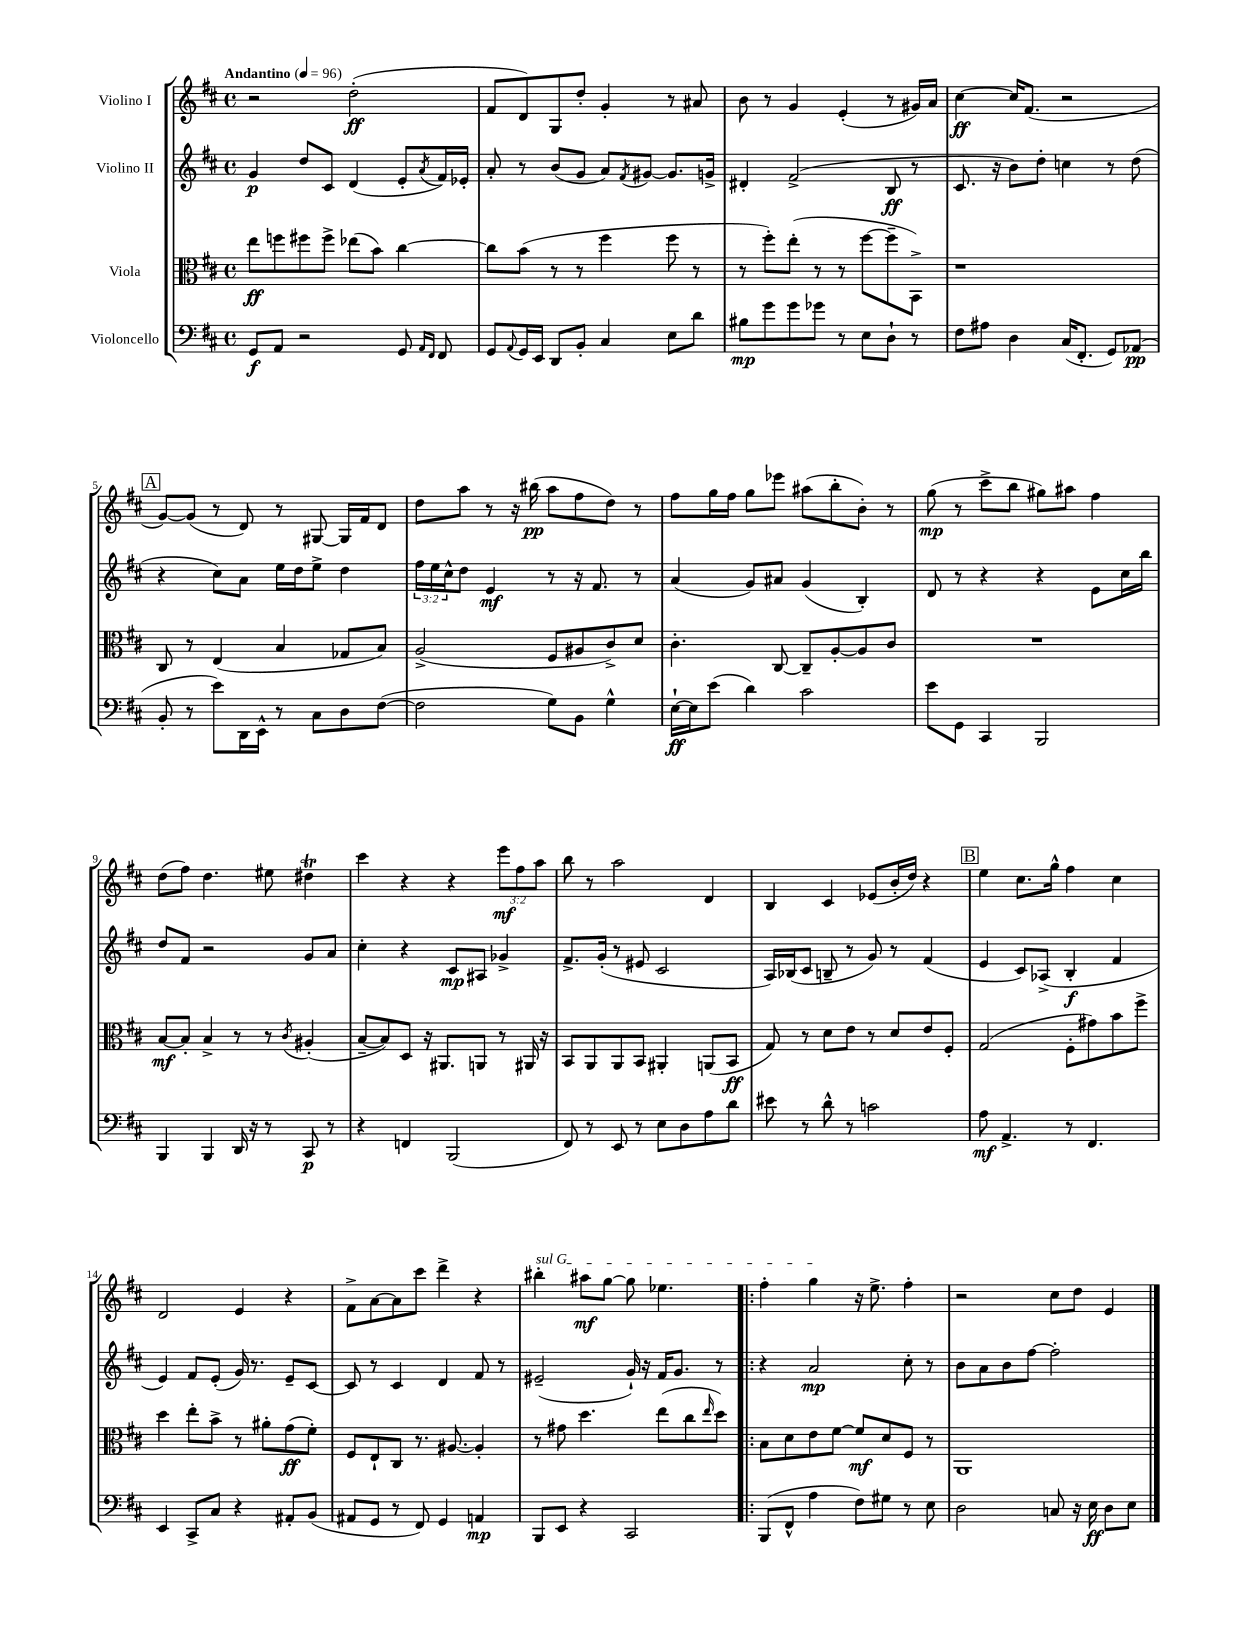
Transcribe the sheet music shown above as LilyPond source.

<<
\new StaffGroup <<
\new Staff = "s0" \with { instrumentName = "Violino I" } {
    \clef treble \key d \major \defaultTimeSignature \time 4/4 \override Staff.TupletNumber.text = #tuplet-number::calc-fraction-text \tempo "Andantino" 4 = 96
    r2 d''2-.\ff( |
    fis'8 d'8) g8 d''8-. g'4-. r8 ais'8 |
    b'8 r8 g'4 e'4-.( r8 gis'16) a'16 |
    cis''4~\ff cis''16 fis'8.( r2 |
    \mark \markup { \box "A" } g'8~) g'8( r8 d'8) r8 gis8~ gis16 fis'16 d'8 |
    d''8 a''8 r8 r16 bis''16\pp( a''8 fis''8 d''8) r8 |
    fis''8 g''16 fis''16 g''8 ees'''8 ais''8( b''8-. b'8-.) r8 |
    g''8\mp( r8 cis'''8-> b''8 gis''8) ais''8 fis''4 |
    d''8( fis''8) d''4. eis''8 dis''4\trill |
    cis'''4 r4 r4 \tuplet 3/2 { e'''8\mf fis''8 a''8 } |
    b''8 r8 a''2 d'4 |
    b4 cis'4 ees'8( b'16-. d''16) r4 |
    \mark \markup { \box "B" } e''4 cis''8. g''16-^ fis''4 cis''4 |
    d'2 e'4 r4 |
    fis'8-> a'8~ a'8 cis'''8 d'''4-> r4 |
    \once \override TextSpanner.bound-details.left.text = \markup { \italic "sul G" } bis''4-.\startTextSpan ais''8\mf g''8~ g''8 ees''4. |
    \bar ".|:" fis''4-. g''4\stopTextSpan r16 e''8.-> fis''4-. |
    r2 cis''8 d''8 e'4 \bar "|." |
}
\new Staff = "s1" \with { instrumentName = "Violino II" } {
    \clef treble \key d \major \defaultTimeSignature \time 4/4 \override Staff.TupletNumber.text = #tuplet-number::calc-fraction-text
    g'4\p d''8 cis'8 d'4( e'8-. \acciaccatura { a'8 } fis'16) ees'16-. |
    a'8-. r8 b'8( g'8 a'8) \acciaccatura { fis'8 } gis'8~ gis'8. g'16-> |
    dis'4-. fis'2->( b8\ff r8 |
    cis'8. r16 b'8) d''8-. c''4 r8 d''8( |
    \mark \markup { \box "A" } r4 cis''8) a'8 e''16 d''16 e''8-> d''4 |
    \tuplet 3/2 { fis''16 e''16 cis''16-^ } d''8 e'4\mf r8 r16 fis'8. r8 |
    a'4( g'8) ais'8 g'4( b4-.) |
    d'8 r8 r4 r4 e'8 cis''16 b''16 |
    d''8 fis'8 r2 g'8 a'8 |
    cis''4-. r4 cis'8\mp ais8 ges'4-> |
    fis'8.-> g'16-.( r8 eis'8 cis'2 |
    a16) bes16( cis'8 b8-- r8 g'8) r8 fis'4( |
    \mark \markup { \box "B" } e'4 cis'8) aes8->( b4-.\f fis'4 |
    e'4) fis'8 e'8-.( g'16) r8. e'8-- cis'8~ |
    cis'8 r8 cis'4 d'4 fis'8 r8 |
    eis'2--( g'16-!) r16 fis'16 g'8. r8 |
    \bar ".|:" r4 a'2\mp cis''8-. r8 |
    b'8 a'8 b'8 fis''8~ fis''2-. \bar "|." |
}
\new Staff = "s2" \with { instrumentName = "Viola" } {
    \clef alto \key d \major \defaultTimeSignature \time 4/4
    e''8\ff f''8 fis''8 fis''8-> ees''8( b'8) cis''4~ |
    cis''8 b'8( r8 r8 fis''4 fis''8 r8 |
    r8 fis''8-.) e''8-.( r8 r8 fis''8~ fis''8-- b,8->) |
    r1 |
    \mark \markup { \box "A" } cis8 r8 e4( b4 ges8 b8) |
    a2->( fis8 ais8 cis'8->) d'8 |
    cis'4.-. cis8~ cis8-- a8~-. a8 cis'8 |
    R1 |
    b8~\mf b8-. b4-> r8 r8 \acciaccatura { cis'8 } ais4-.( |
    b8~-- b8) d8 r16 ais,8. a,8 r8 ais,16 r16 |
    b,8 a,8 a,8 b,8 ais,4-. a,8( b,8\ff |
    g8) r8 d'8 e'8 r8 d'8 e'8 fis8-. |
    \mark \markup { \box "B" } g2( fis8-. gis'8) b'8 fis''8-> |
    d''4 e''8-. b'8-> r8 ais'8-. g'8\ff( fis'8-.) |
    fis8 e8-! cis8 r8. ais8.~ ais4-. |
    r8 gis'8 d''4. e''8( cis''8 \grace { e''16 } d''8) |
    \bar ".|:" b8 d'8 e'8 fis'8~ fis'8\mf d'8 fis8 r8 |
    a,1 \bar "|." |
}
\new Staff = "s3" \with { instrumentName = "Violoncello" } {
    \clef bass \key d \major \defaultTimeSignature \time 4/4
    g,8\f a,8 r2 g,8 \grace { a,16 fis,16 } fis,8 |
    g,8 \appoggiatura { a,8 } g,16 e,16 d,8 b,8-. cis4 e8 d'8 |
    bis8\mp g'8 g'8 ges'8 r8 e8 d8-! r8 |
    fis8 ais8 d4 cis16( fis,8.-. g,8) aes,8\pp( |
    \mark \markup { \box "A" } b,8-. r8 e'8) d,16 e,16-^ r8 cis8 d8 fis8~( |
    fis2 g8) b,8 g4-^ |
    e16~-!\ff e16 e'8( d'4) cis'2 |
    e'8 g,8 cis,4 b,,2 |
    b,,4 b,,4 d,16 r16 r8 cis,8\p r8 |
    r4 f,4 b,,2( |
    fis,8) r8 e,8 r8 e8 d8 a8 d'8 |
    eis'8 r8 d'8-^ r8 c'2 |
    \mark \markup { \box "B" } a8\mf a,4.-> r8 fis,4. |
    e,4 cis,8-> cis8 r4 ais,8-. b,8( |
    ais,8 g,8 r8 fis,8) g,4 a,4\mp |
    b,,8 e,8 r4 cis,2 |
    \bar ".|:" b,,8( fis,8-^ a4 fis8) gis8 r8 e8 |
    d2 c8 r16 e16\ff d8 e8 \bar "|." |
}
>>
>>
